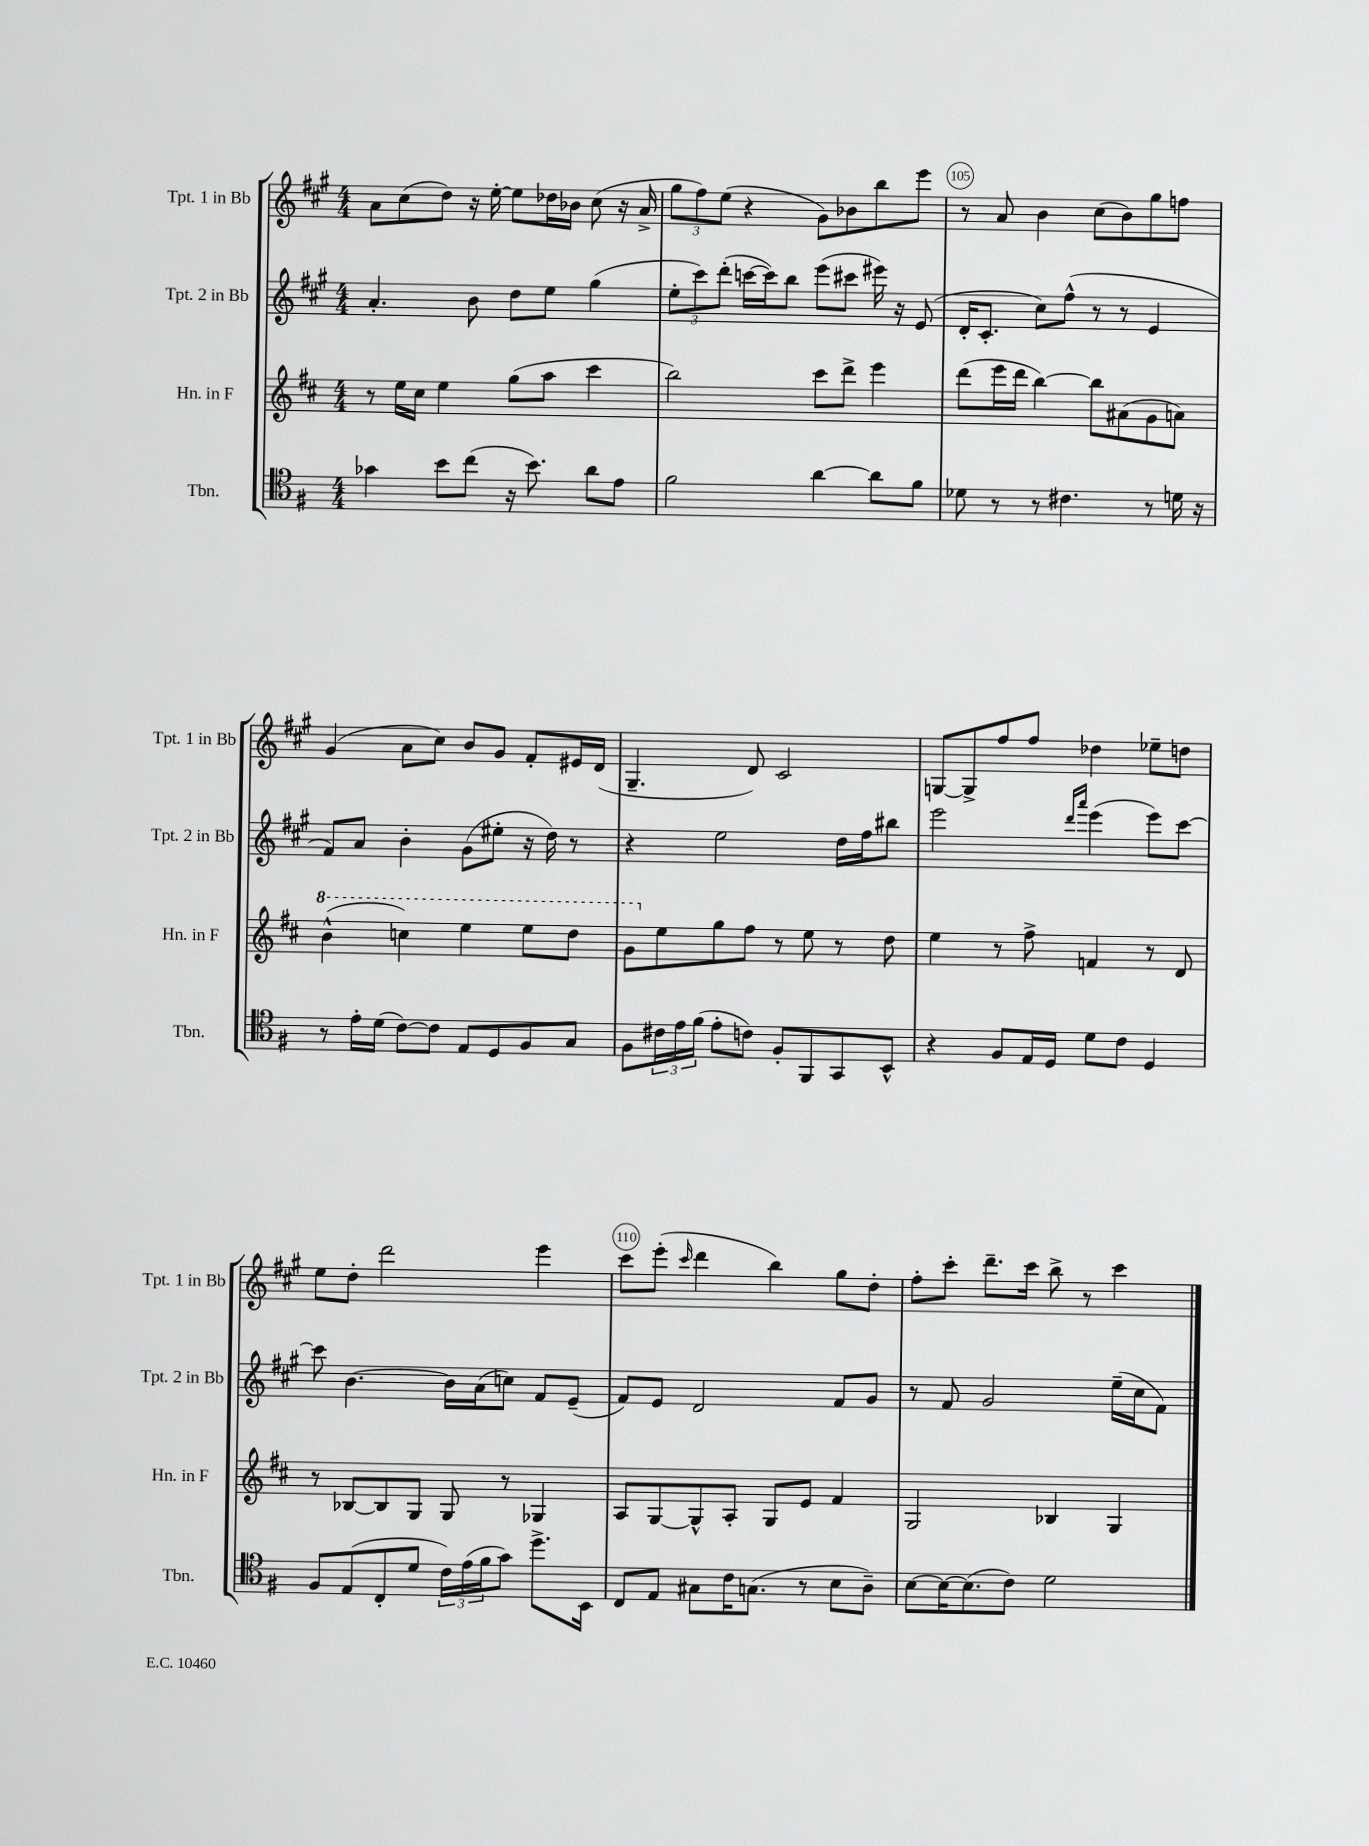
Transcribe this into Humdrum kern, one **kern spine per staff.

**kern	**kern	**kern	**kern
*part4	*part3	*part2	*part1
*staff4	*staff3	*staff2	*staff1
*I"Tbn.	*I"Hn. in F	*I"Tpt. 2 in Bb	*I"Tpt. 1 in Bb
*I'Tbn.	*I'Hn. in F	*I'Tpt. 2 in Bb	*I'Tpt. 1 in Bb
*clefC4	*clefG2	*clefG2	*clefG2
*k[f#]	*k[f#c#]	*k[f#c#g#]	*k[f#c#g#]
*M4/4	*M4/4	*M4/4	*M4/4
=103	=103	=103	=103
4g-X\	8r	4.a'/	8a\L
.	16ee\LL	.	(8cc#\
.	16cc#\JJ	.	.
8b\L	4ee\	.	8dd\J)
(8cc\J	.	8b\	16r
.	.	.	[16ee'\
16r	(8gg\L	8dd\L	8ee\L]
8.b\)	.	.	.
.	8aa\J	8ee\J	16dd-X\L
.	.	.	16b-X\JJ
8a\L	4ccc#\	(4gg#\	(8cc#\
8e\J	.	.	16r
.	.	.	16a^/
=104	=104	=104	=104
2f#\	2bb\)	12ee'\L	12gg#\L
.	.	12ccc#\)	12ff#\)
.	.	(12ddd'\J	(12ee\J
.	.	[16cccn\LL	4r
.	.	16ccc\J])	.
.	.	8bb\J	.
[4a\	8ccc#\L	(8eee\L	8g#\L)
.	8ddd^\J	8ccc#X\J	8b-X\
8a\L]	4eee\	16eee#X\)	8bb\
.	.	16r	.
8f#\J	.	(8e/	8eee\J
=105	=105	=105	=105
8d-X\	(8ddd\L	16d'/KL	8r
.	.	8.c#'/J	.
8r	16eee\L	.	8a/
.	16ddd\JJ	.	.
8r	[4bb\)	8cc#\L)	4b\
4.c#X\	.	(8ff#^^\J	.
.	8bb\L]	8r	(8cc#\L
.	(8a#X\	8r	8b\)
8r	8g\	4e/	8gg#\
16dn\	8an\J)	.	8ffn\J
16r	.	.	.
!!LO:LB:g=z
=106	=106	=106	=106
*	*8va	*	*
8r	(4bb^^\	8f#/L)	(4g#/
16e'\LL	.	8a/J	.
(16d\JJ	.	.	.
[8c\L)	4cccn\)	4b'\	8a\L
8c\J]	.	.	8cc#\J)
8E/L	4eee\	(8g#\L	8b/L
8D/	.	8ee#X'\J	8g#/J
8F#/	8eee\L	16r	8f#'/L
.	.	16dd\)	.
8G/J	8ddd\J	8r	16e#X/L
.	.	.	(16d/JJ
=107	=107	=107	=107
8F#\L	8gg\L	4r	4.G#~/
*	*X8va	*	*
24c#X\L	8ee\	.	.
24e\	.	.	.
(24f#\JJ	.	.	.
8e'\L	8gg\	2ee\	.
8cn\J)	8ff#\J	.	8d/)
8F#'/L	8r	.	2c#/
8FF#/	8ee\	.	.
8GG/	8r	16dd\LL	.
.	.	16ff#\J	.
8BB^^/J	8dd\	8bb#X\J	.
=108	=108	=108	=108
4r	4ee\	2eee\	[8Gn/L
.	.	.	8G^/]
8F#/L	8r	.	8ff#/
16E/L	8ff#^\	.	8ff#/J
16D/JJ	.	.	.
.	.	16qqddd/LL	.
.	.	16qqaaa/JJ	.
8d\L	4fn/	(4eee\	4dd-X\
8c\J	.	.	.
4D/	8r	8eee\L)	8ee-X~\L
.	8d/	[8ccc#\J	8ddn\J
!!LO:LB:g=z
=109	=109	=109	=109
8F#/L	8r	8ccc#\]	8ee\L
(8E/	[8B-X/L	[4.b\	8dd'\J
8C'/	8B-/]	.	2ddd\
8d/J	8G/J	.	.
24c\LL)	8G/	16b\LL]	.
(24e\	.	.	.
.	.	(16a\J	.
24f#\J	.	.	.
8g\J)	8r	8ccn\J)	.
8.dd^\L	4G-X/	8f#/L	4eee\
.	.	(8e~/J	.
16BB\Jk	.	.	.
=110	=110	=110	=110
8C/L	8A/L	8f#/L)	8ccc#\L
8E/J	[8G/	8e/J	(8eee'\J
.	.	.	16qqccc#/
8G#X\L	8G^^/]	2d/	4ddd\
16c\K	8A'/J	.	.
(8.Gn\J	.	.	.
.	8G/L	.	4bb\)
8r	8e/J	.	.
8B\L	4f#/	8f#/L	8gg#\L
8A~\J)	.	8g#/J	8dd'\J
=111	=111	=111	=111
[8B\L	2G/	8r	8ff#'\L
16B\K_	.	8f#/	8ccc#'\J
(8.B\]	.	.	.
.	.	2g#/	8.ddd~\L
8c\J)	.	.	.
.	.	.	16ccc#\Jk
2d\	4B-X/	.	8bb^\
.	.	.	8r
.	4G/	(16ee~\LL	4ccc#\
.	.	16cc#\J	.
.	.	8f#\J)	.
==	==	==	==
*-	*-	*-	*-
